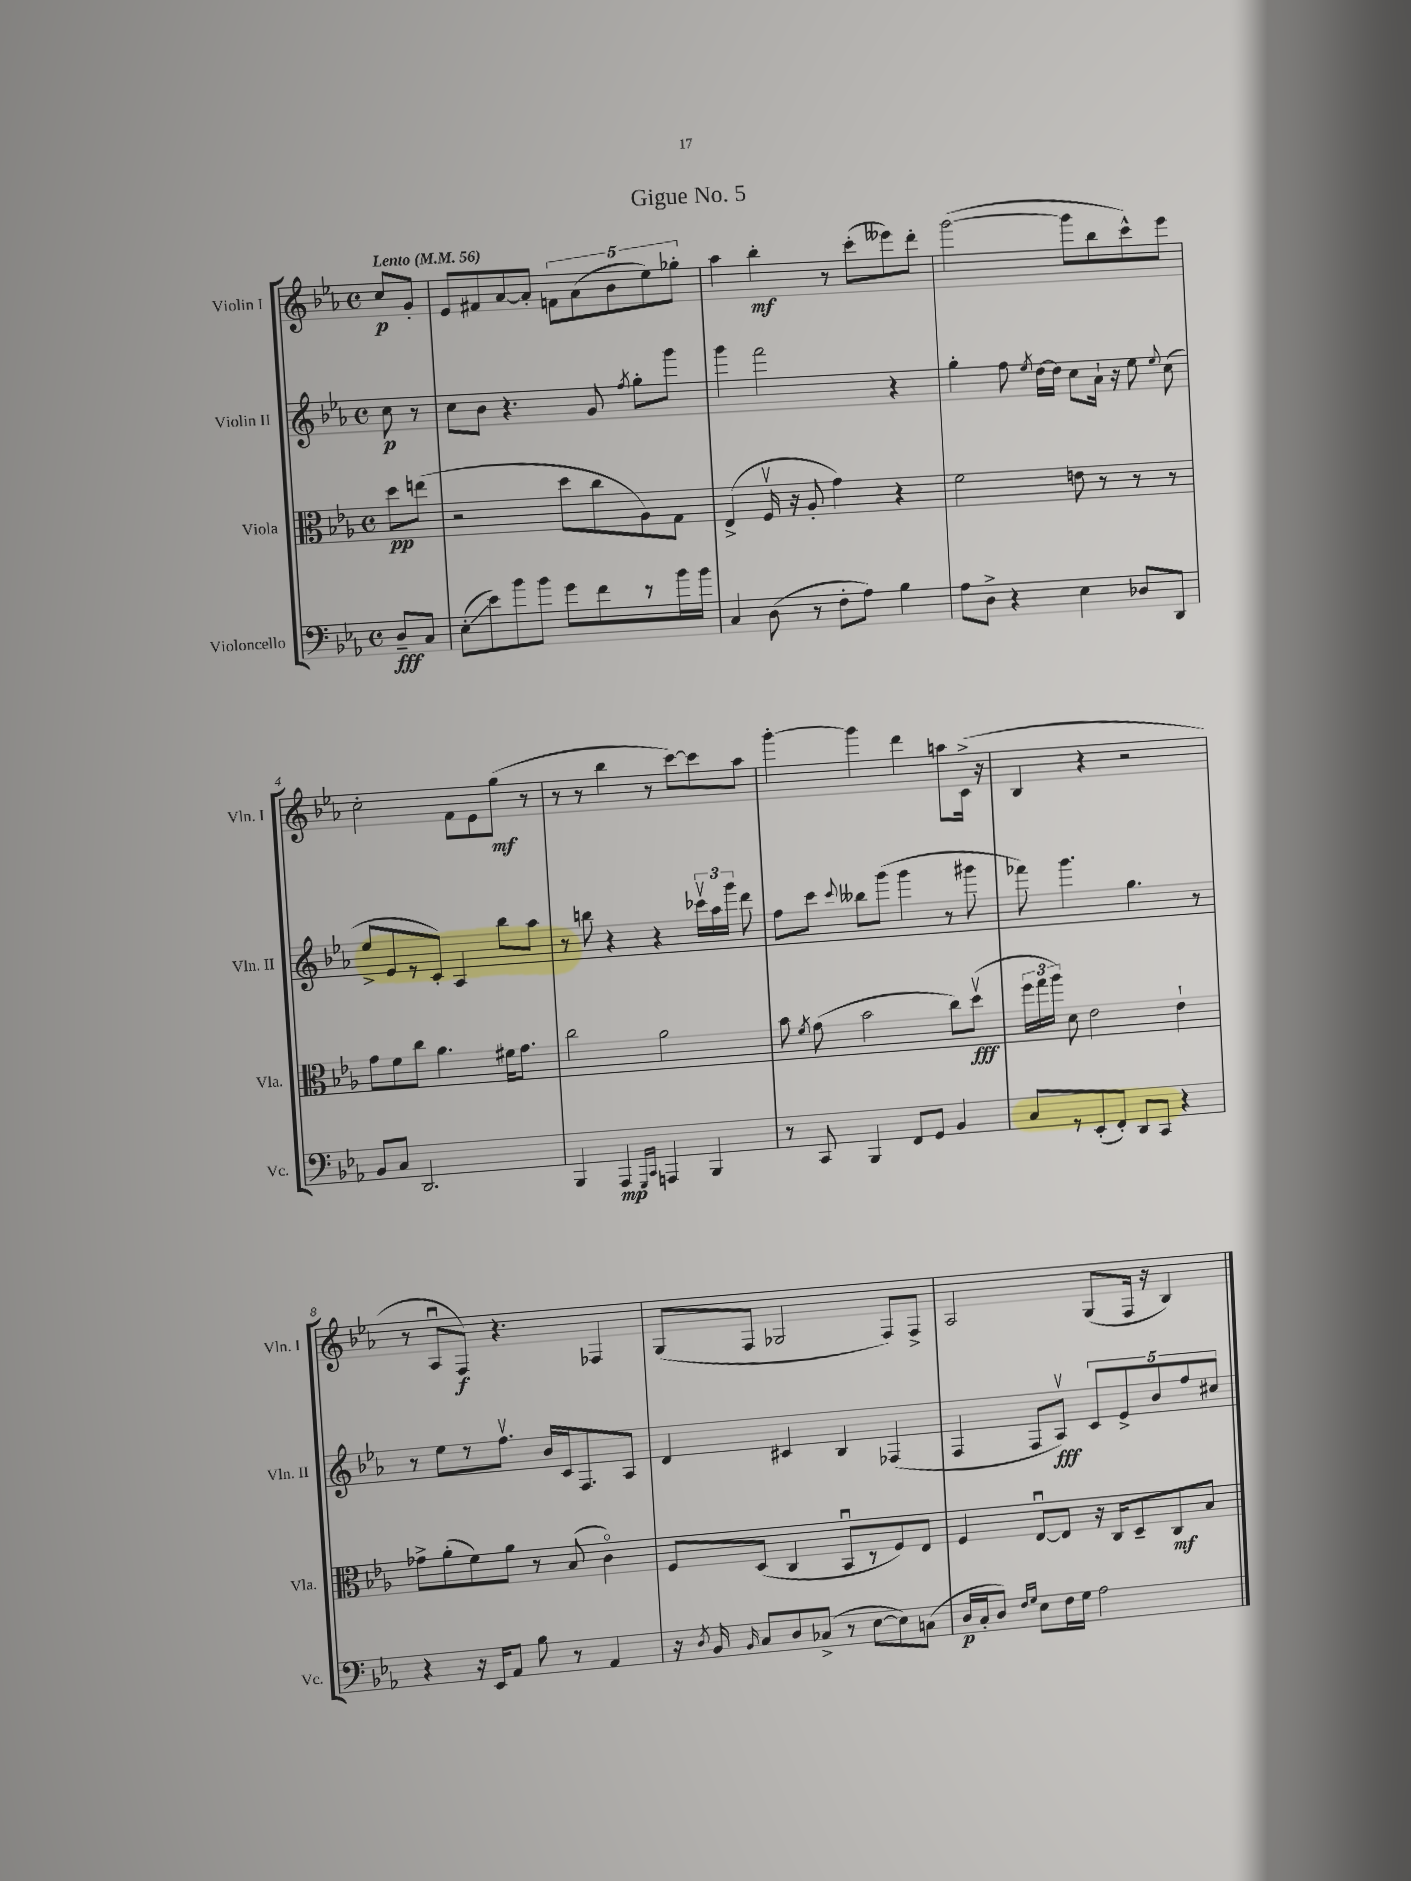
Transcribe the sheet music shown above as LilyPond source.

\header { title = "Gigue No. 5" }
<<
\new StaffGroup <<
\new Staff = "s0" \with { instrumentName = "Violin I" shortInstrumentName = "Vln. I" } {
    \clef treble \key ees \major \defaultTimeSignature \time 4/4 \partial 4 \tempo "Lento" 4 = 56
    \autoBeamOff c''8[\p g'8]-. |
    ees'8[ fis'8 aes'8~ aes'8]-. \tuplet 5/4 { f'8[ aes'8( bes'8 ees''8) ges''8]-. } |
    aes''4 bes''4-.\mf r8 c'''8[-.( eeses'''8) d'''8]-. |
    g'''2~( g'''8[ bes''8 c'''8-^) ees'''8] |
    c''2-. f'8[ ees'8 g''8]\mf( r8 |
    r8 r8 bes''4 r8 c'''8[~) c'''8 aes''8] |
    g'''4~-. g'''4 d'''4 a''8[ c'16]->( r16 |
    bes4 r4 r2 |
    r8 aes8[\downbow f8]\f) r4. fes4 |
    g8[( f8] ges2 f8[) f8]-> |
    aes2 g8[( f16] r16 bes4) \bar "|." |
}
\new Staff = "s1" \with { instrumentName = "Violin II" shortInstrumentName = "Vln. II" } {
    \clef treble \key ees \major \defaultTimeSignature \time 4/4 \partial 4
    \autoBeamOff c''8\p r8 |
    c''8[ bes'8] r4. g'8 \acciaccatura { f''8 } g''8[-. g'''8] |
    g'''4 f'''2 r4 |
    g''4-. f''8 \acciaccatura { ees''8 } d''16[~ d''16] c''8[ aes'16]-! r16 ees''8 \appoggiatura { ees''8 } c''8( |
    ees''8[-> ees'8 r8 c'8]-.) aes4 bes''8[ aes''8] |
    r8 b''8 r4 r4 \tuplet 3/2 { ces'''16[\upbow aes''16 g'''16] } d'''8 |
    f''8[ c'''8] \appoggiatura { c'''8 } beses''8[ g'''8]( g'''4 r8 gis'''8 |
    fes'''8) g'''4. g''4. r8 |
    r8 ees''8[ r8 f''8.]\upbow bes'16[ c'16 f8. aes8] |
    d'4 cis'4 bes4 fes4( |
    f4 f8[ aes8]\upbow\fff) \tuplet 5/4 { c'8[ ees'8-> bes'8 f''8 cis''8] } \bar "|." |
}
\new Staff = "s2" \with { instrumentName = "Viola" shortInstrumentName = "Vla." } {
    \clef alto \key ees \major \defaultTimeSignature \time 4/4 \partial 4
    \autoBeamOff d''8[\pp e''8]( |
    r2 d''8[ c''8 aes8) g8] |
    ees4->( f16\upbow r16 aes8-. g'4) r4 |
    f'2 e'8 r8 r8 r8 |
    g'8[ f'8 c''8] aes'4. fis'16[ g'8.] |
    c''2 aes'2 |
    bes'8 \acciaccatura { f'8 } g'8( bes'2 c''8[) d''8]\upbow\fff( |
    \tuplet 3/2 { f''16[ g''16 aes''16]) } d'8 ees'2 ees'4-! |
    ges'8[-> aes'8-.( f'8) aes'8] r8 bes8( c'4\flageolet) |
    f8[ d8]( c4 bes,8[\downbow r8 f8) ees8] |
    f4 ees8[~\downbow ees8] r16 c16[ d8-- c8\mf bes8] \bar "|." |
}
\new Staff = "s3" \with { instrumentName = "Violoncello" shortInstrumentName = "Vc." } {
    \clef bass \key ees \major \defaultTimeSignature \time 4/4 \partial 4
    \autoBeamOff d8[--\fff c8] |
    ees8[-.\glissando( ees'8) bes'8 bes'8] g'8[ f'8 r8 bes'16 bes'16] |
    c4 d8( r8 f8[-. aes8]) bes4 |
    aes8[ d8]-> r4 ees4 des8[ d,8] |
    bes,8[ c8] d,2. |
    bes,,4 aes,,4\mp \grace { g,,16[ c,16] } a,,4 bes,,4 |
    r8 c,8 bes,,4 f,8[ g,8] bes,4 |
    c8[ r8 ees,8-.( f,8]-.) d,8[ c,8] r4 |
    r4 r16 ees,16[ aes,8] bes8 r8 aes,4 |
    r16 \acciaccatura { d8 } bes,16 \grace { bes,16 } c8[ d8 ces8]->( r8 ees8[~ ees8) c8]( |
    d16[\p c16-. d8]) \grace { f16[ g16] } ees8[ f16 g16] aes2 \bar "|." |
}
>>
>>
